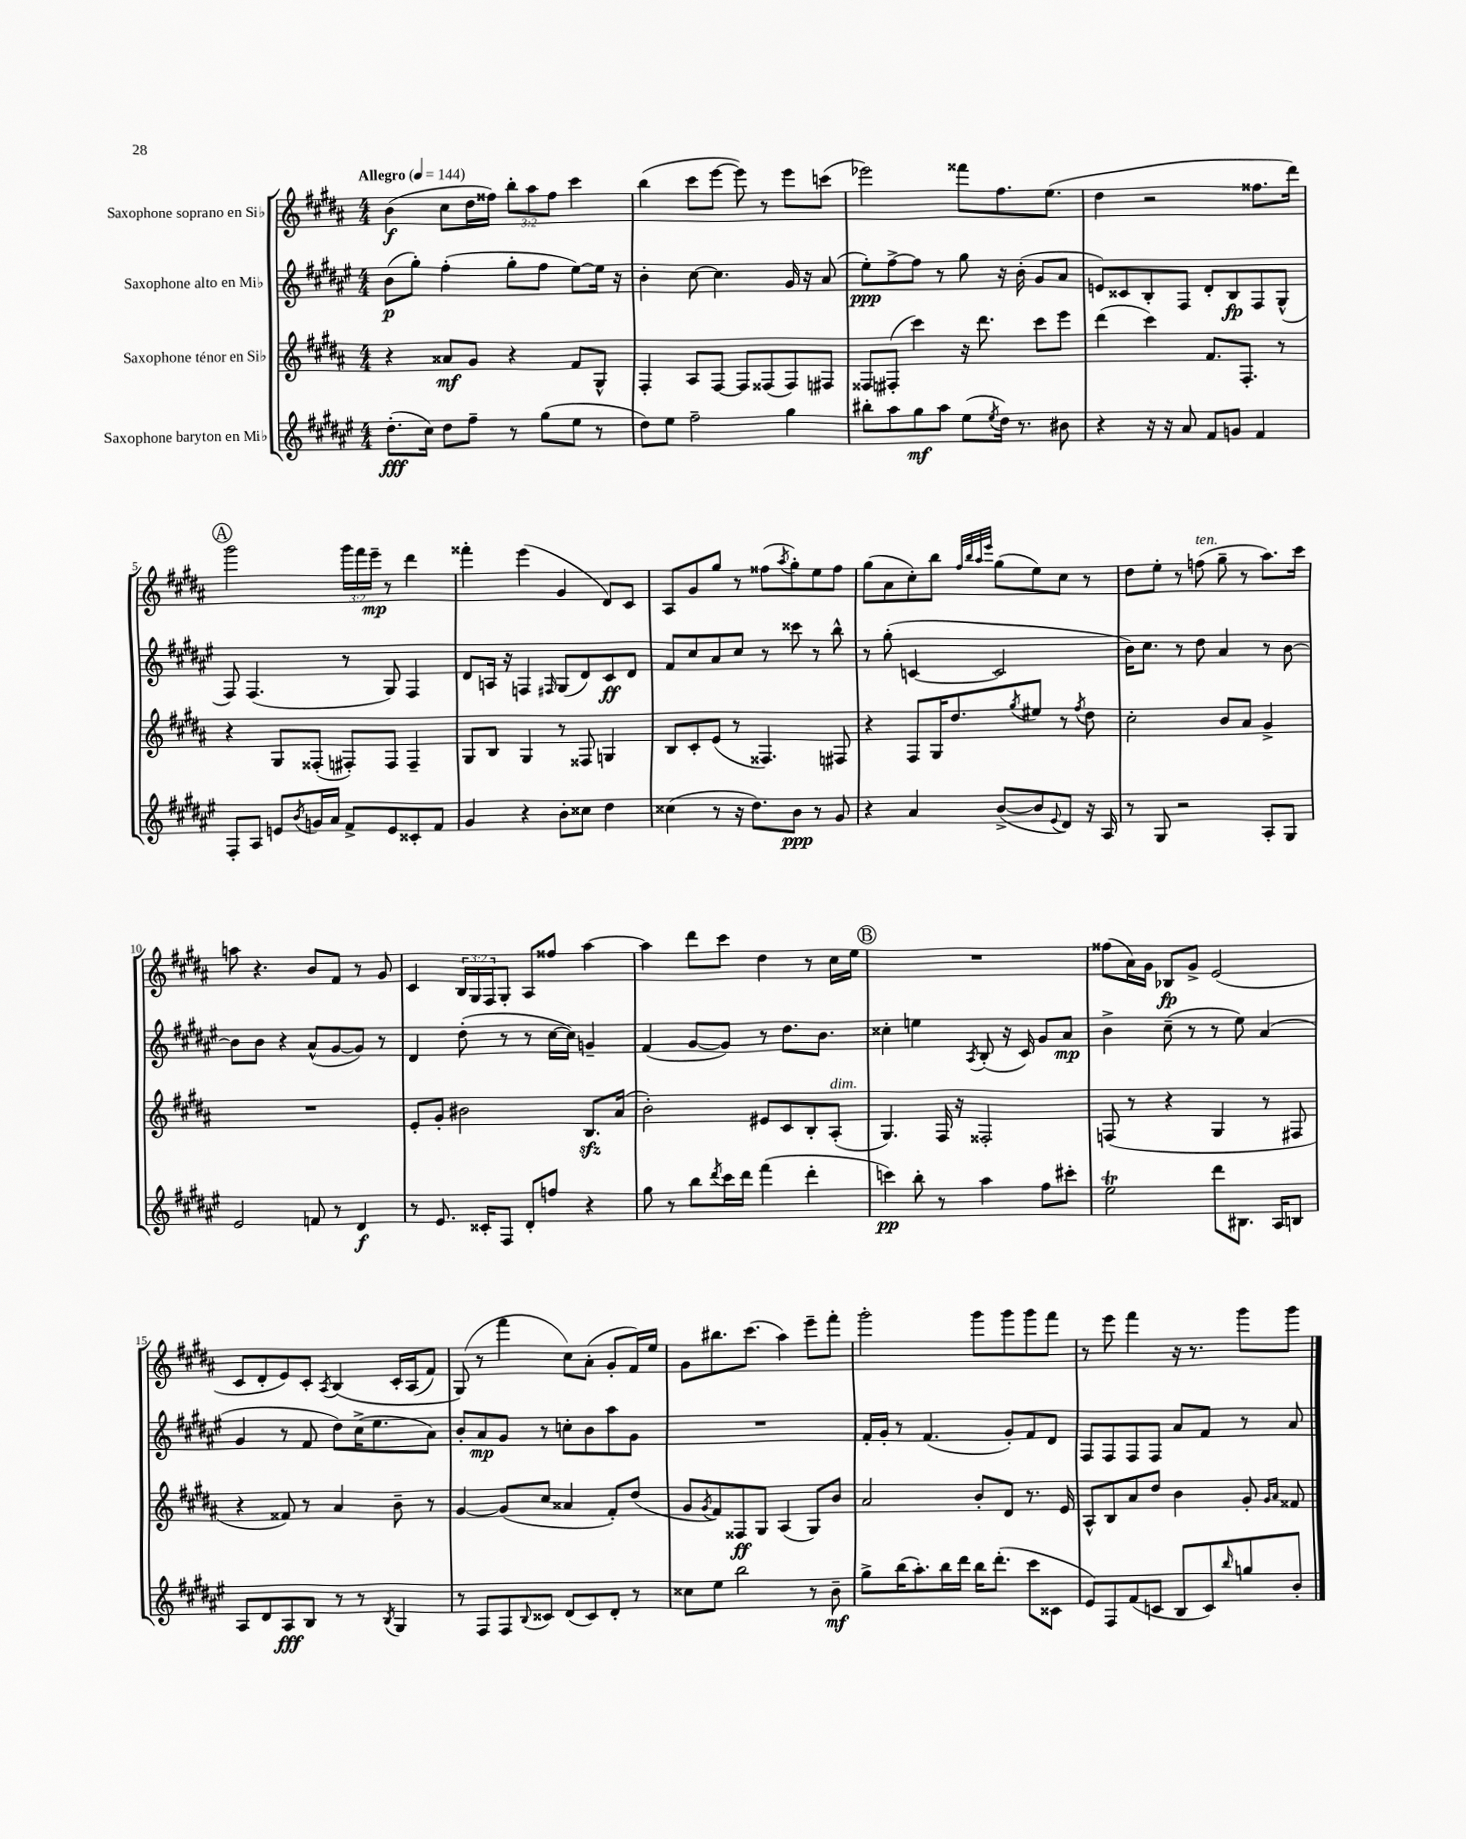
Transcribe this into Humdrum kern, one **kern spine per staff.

**kern	**dynam	**kern	**dynam	**kern	**dynam	**kern	**dynam
*part4	*part4	*part3	*part3	*part2	*part2	*part1	*part1
*staff4	*staff4	*staff3	*staff3	*staff2	*staff2	*staff1	*staff1
*I"Saxophone baryton en Mi♭	*	*I"Saxophone ténor en Si♭	*	*I"Saxophone alto en Mi♭	*	*I"Saxophone soprano en Si♭	*
*clefG2	*	*clefG2	*	*clefG2	*	*clefG2	*
*k[f#c#g#d#a#e#]	*	*k[f#c#g#d#a#]	*	*k[f#c#g#d#a#e#]	*	*k[f#c#g#d#a#]	*
*M4/4	*	*M4/4	*	*M4/4	*	*M4/4	*
*MM144	*	*MM144	*	*MM144	*	*MM144	*
=1	=1	=1	=1	=1	=1	=1	=1
!	!	!	!	!	!	!LO:TX:a:B:t=Allegro	!
(8.dd#'\L	fff	4r	.	(8b\L	p	(4b\	f
.	.	.	.	8gg#'\J)	.	.	.
16cc#\Jk)	.	.	.	.	.	.	.
8dd#\L	.	8a##X/L	mf	(4ff#'\	.	8cc#\L	.
8ff#~\J	.	8g#/J	.	.	.	16dd#\L	.
.	.	.	.	.	.	16ff##X\JJ)	.
8r	.	4r	.	8gg#'\L	.	12bb'\L	.
.	.	.	.	.	.	12aa#\	.
(8gg#\L	.	.	.	8ff#\J	.	.	.
.	.	.	.	.	.	12ff##\J	.
8ee#\J	.	8f#/L	.	[8ee#\L)	.	4ccc#\	.
8r	.	8G#^^/J	.	16ee#\Jk]	.	.	.
.	.	.	.	16r	.	.	.
=2	=2	=2	=2	=2	=2	=2	=2
8dd#\L)	.	4F#'/	.	4b'\	.	(4bb\	.
8ee#\J	.	.	.	.	.	.	.
2ff#~\	.	8A#/L	.	[8cc#\	.	8ccc#\L	.
.	.	[8F#/J	.	4.cc#\]	.	[8eee\J	.
.	.	8F#/L]	.	.	.	8eee\])	.
.	.	(8F##X/	.	.	.	8r	.
4gg#\	.	8F##/)	.	16g#/	.	8eee\L	.
.	.	.	.	16r	.	.	.
.	.	8F#X/J	.	(8a#/	.	(8cccn\J	.
=3	=3	=3	=3	=3	=3	=3	=3
8bb#X'\L	.	8F##X/L	.	8ee#'\L)	ppp	2eee-X\)	.
8aa#\	.	(8F#X'/J	.	[8ff#^\	.	.	.
8gg#\	mf	4ccc#\)	.	8ff#\J]	.	.	.
8aa#\J	.	.	.	8r	.	.	.
(8ee#\L	.	16r	.	8gg#\	.	8fff##X\L	.
.	.	8.ddd#\	.	.	.	.	.
8qee#/	.	.	.	.	.	.	.
16dd#\Jk)	.	.	.	16r	.	8.ff#\	.
8.r	.	.	.	(16b'\	.	.	.
.	.	8ccc#\L	.	8g#/L	.	.	.
.	.	.	.	.	.	(8.ee\J	.
8b#X\	.	8eee\J	.	8a#/J	.	.	.
=4	=4	=4	=4	=4	=4	=4	=4
4r	.	(4ddd#\	.	8en/L)	.	4dd#\	.
.	.	.	.	8c##X/	.	.	.
16r	.	4ccc#\)	.	8B'/	.	2r	.
16r	.	.	.	.	.	.	.
8a#/	.	.	.	8F#/J	.	.	.
8f#/L	.	8.f#/L	.	8d#'/L	.	.	.
8gn/J	.	.	.	8B/	fp	.	.
.	.	8.F#'/J	.	.	.	.	.
4f#/	.	.	.	8F#/	.	8.ff##X\L	.
.	.	8r	.	(8G#^^/J	.	.	.
.	.	.	.	.	.	16ddd#\Jk)	.
!!LO:LB:g=z
!!LO:REH:place=s1:t=A
=5	=5	=5	=5	=5	=5	=5	=5
8F#'/L	.	4r	.	8F#/)	.	2ggg#\	.
8A#/J	.	.	.	(4.F#/	.	.	.
8en/L	.	8G#/L	.	.	.	.	.
8qb/	.	.	.	.	.	.	.
16gn/L	.	(8F##X'/J	.	.	.	.	.
16a#/JJ	.	.	.	.	.	.	.
8f#^/L	.	8F#X'/L)	.	8r	.	24ggg#\LL	.
.	.	.	.	.	.	24fff#\	.
.	.	.	.	.	.	24eee~\JJ	mp
8e/	.	8F#/J	.	8G#/)	.	8r	.
8c##X'/	.	4F#~/	.	4F#/	.	4ddd#\	.
8f#/J	.	.	.	.	.	.	.
=6	=6	=6	=6	=6	=6	=6	=6
4g#/	.	8G#/L	.	8d#/L	.	4fff##X'\	.
.	.	8B/J	.	16An/Jk	.	.	.
.	.	.	.	16r	.	.	.
4r	.	4G#/	.	4Fn/	.	(4eee\	.
.	.	.	.	16qqF#X/	.	.	.
8b'\L	.	8r	.	(8G#/L	.	4g#/	.
8cc##X\J	.	8F##X/	.	8d#/)	.	.	.
4dd#\	.	4Gn/	.	8c#/	ff	8d#/L)	.
.	.	.	.	8d#/J	.	8c#/J	.
=7	=7	=7	=7	=7	=7	=7	=7
(4cc##X\	.	8B/L	.	8f#/L	.	8A#/L	.
.	.	8c#'/	.	8cc#/	.	8g#/	.
8r	.	(8e/J	.	8a#/	.	8gg#/J	.
16r	.	8r	.	8cc#/J	.	8r	.
8.dd#\L)	.	.	.	.	.	.	.
.	.	4.F##X/)	.	8r	.	(8ff##X\L	.
.	.	.	.	.	.	8qaa#/	.
8b\J	ppp	.	.	8ccc##X\	.	8gg#'\)	.
8r	.	.	.	8r	.	8ee\	.
8g#/	.	8F#X/	.	8bb^^\	.	8ff##\J	.
=8	=8	=8	=8	=8	=8	=8	=8
4r	.	4r	.	8r	.	(8gg#\L	.
.	.	.	.	(8gg#'\	.	8a#\	.
4a#/	.	8F#/L	.	[4cn/	.	8cc#'\)	.
.	.	16G#/K	.	.	.	8bb\J	.
.	.	8.dd#/	.	.	.	.	.
.	.	.	.	.	.	32qqff#/LLL	.
.	.	.	.	.	.	32qqbb/	.
.	.	.	.	.	.	32qqaa#/	.
.	.	.	.	.	.	32qqeee/JJJ	.
([8b^/L	.	.	.	2c/]	.	(8gg#\L	.
.	.	8qgg#/	.	.	.	.	.
8b/]	.	8ee#X/J	.	.	.	8ee\)	.
8qqe#/	.	.	.	.	.	.	.
8d#/J)	.	8r	.	.	.	8cc#\J	.
.	.	8qff#/	.	.	.	.	.
16r	.	8dd#\	.	.	.	8r	.
16A#/	.	.	.	.	.	.	.
=9	=9	=9	=9	=9	=9	=9	=9
8r	.	2cc#'\	.	16b\KL)	.	8dd#\L	.
.	.	.	.	8.cc#\J	.	.	.
8G#/	.	.	.	.	.	8ee'\J	.
2r	.	.	.	8r	.	8r	.
!	!	!	!	!	!	!LO:TX:a:i:t=ten.	!
.	.	.	.	8dd#\	.	(8ffn\	.
.	.	8b/L	.	4a#/	.	8gg#~\	.
.	.	8a#/J	.	.	.	8r	.
8A#'/L	.	4g#^/	.	8r	.	8.aa#\L)	.
8G#/J	.	.	.	[8b\	.	.	.
.	.	.	.	.	.	16ccc#\Jk	.
!!LO:LB:g=z
=10	=10	=10	=10	=10	=10	=10	=10
2e#/	.	1r	.	8b\L]	.	8aan\	.
.	.	.	.	8b\J	.	4.r	.
.	.	.	.	4r	.	.	.
8fn/	.	.	.	(8a#^^/L	.	8b/L	.
8r	.	.	.	[8g#/	.	8f#/J	.
4d#/	f	.	.	8g#/J])	.	8r	.
.	.	.	.	8r	.	8g#/	.
=11	=11	=11	=11	=11	=11	=11	=11
8r	.	8e'/L	.	4d#/	.	4c#/	.
8.e#/	.	8g#'/J	.	.	.	.	.
.	.	2b#X\	.	(8dd#'\	.	24B/LL	.
.	.	.	.	.	.	24G#/	.
16c##X'/KL	.	.	.	.	.	.	.
.	.	.	.	.	.	24F#/J	.
8F#/J	.	.	.	8r	.	8G#'/J	.
8d#'/L	.	.	.	8r	.	8A#/L	.
8ffn/J	.	.	.	[16cc#\LL	.	8ff##X/J	.
.	.	.	.	16cc#\JJ])	.	.	.
4r	.	8.Bzz/L	.	4gn~/	.	[4aa#\	.
.	.	(16a#/Jk	.	.	.	.	.
=12	=12	=12	=12	=12	=12	=12	=12
8gg#\	.	2b'\)	.	(4f#/	.	4aa#\]	.
8r	.	.	.	.	.	.	.
8bb\L	.	.	.	[8g#/L	.	8ddd#\L	.
8qddd#/	.	.	.	.	.	.	.
16ccc#\L	.	.	.	8g#/J])	.	8ccc#\J	.
16ddd#\JJ	.	.	.	.	.	.	.
(4fff#\	.	8e#X/L	.	8r	.	4dd#\	.
.	.	8c#/	.	8.dd#\L	.	.	.
4ddd#'\	.	8B'/	.	.	.	8r	.
.	.	.	.	8.b\J	.	.	.
!	!	!LO:TX:a:i:t=dim.	!	!	!	!	!
.	.	(8A#'/J	.	.	.	16cc#\LL	.
.	.	.	.	.	.	16ee\JJ	.
!!LO:REH:place=s1:t=B
=13	=13	=13	=13	=13	=13	=13	=13
4cccn\)	pp	4.G#/)	.	4cc##X'\	.	1r	.
8bb'\	.	.	.	4een\	.	.	.
8r	.	16F#/	.	.	.	.	.
.	.	16r	.	.	.	.	.
.	.	.	.	8qA#/	.	.	.
4aa#\	.	2F##X'/	.	(8B'/	.	.	.
.	.	.	.	16r	.	.	.
.	.	.	.	16c#/)	.	.	.
8ff#\L	.	.	.	8g#/L	.	.	.
8ccc#X'\J	.	.	.	8a#/J	mp	.	.
=14	=14	=14	=14	=14	=14	=14	=14
2ee#t\	.	(8Fn/	.	4b^\	.	(8ff##X\L	.
.	.	8r	.	.	.	16a#\L)	.
.	.	.	.	.	.	16g#\JJ	.
.	.	4r	.	(8cc#~\	.	8B-X/L	fp
.	.	.	.	8r	.	8g#^/J	.
8ddd#\L	.	4G#/	.	8r	.	(2e/	.
8.B#X\J	.	.	.	8ee#\)	.	.	.
.	.	8r	.	(4a#/	.	.	.
16A#/KL	.	.	.	.	.	.	.
8Bn/J	.	8F#X/	.	.	.	.	.
!!LO:LB:g=z
=15	=15	=15	=15	=15	=15	=15	=15
8A#/L	.	4r	.	4g#/	.	8c#/L	.
8d#/	.	.	.	.	.	8d#'/	.
8A#/	fff	8f##X/)	.	8r	.	8e/)	.
8B/J	.	8r	.	8f#/	.	8c#'/J	.
.	.	.	.	.	.	8qA#/	.
8r	.	4a#/	.	8dd#\L)	.	(4B/	.
8r	.	.	.	(16cc#^\K	.	.	.
.	.	.	.	8.ee#\	.	.	.
8qB/	.	.	.	.	.	.	.
4G#/	.	8b~\	.	.	.	16c#'/LL	.
.	.	.	.	.	.	(16A#/J	.
.	.	8r	.	8a#\J)	.	8f#/J)	.
=16	=16	=16	=16	=16	=16	=16	=16
8r	.	[4g#/	.	8b'/L	.	(8G#/)	.
8F#/L	.	.	.	8a#/	mp	8r	.
8F#/	.	(8g#/L]	.	8g#/J	.	4fff#\	.
8qqB/	.	.	.	.	.	.	.
8c##X/J	.	8cc#/J	.	8r	.	.	.
(8d#/L	.	4a##X/	.	8ccn'\L	.	8cc#\L)	.
8c##/)	.	.	.	8b\	.	(8a#'\J	.
8d#'/J	.	8f#'/L)	.	8aa#\	.	8g#'/L	.
8r	.	(8dd#/J	.	8g#\J	.	16f#/L)	.
.	.	.	.	.	.	16ee/JJ	.
=17	=17	=17	=17	=17	=17	=17	=17
8cc##X\L	.	8g#/L	.	1r	.	8g#\L	.
.	.	8qg#/	.	.	.	.	.
8ee#\J	.	8f#/)	.	.	.	8.bb#X\	.
2bb\	.	8F##X/	ff	.	.	.	.
.	.	.	.	.	.	(8.ccc#\J	.
.	.	8G#/J	.	.	.	.	.
.	.	(4A#/	.	.	.	4aa#\)	.
8r	.	8G#/L)	.	.	.	8eee~\L	.
8b~\	mf	8b/J	.	.	.	8fff#'\J	.
=18	=18	=18	=18	=18	=18	=18	=18
8gg#^\L	.	2a#/	.	16f#'/LL	.	2ggg#'\	.
.	.	.	.	16g#'/JJ	.	.	.
(16bb\K	.	.	.	8r	.	.	.
8.aa#'\)	.	.	.	.	.	.	.
.	.	.	.	(4.f#/	.	.	.
16bb\L	.	.	.	.	.	.	.
16ddd#\JJ	.	.	.	.	.	.	.
16bb\KL	.	8b'/L	.	.	.	8ggg#\L	.
(8.ddd#'\J	.	.	.	.	.	.	.
.	.	8d#/J	.	8g#'/L)	.	8ggg#\	.
8ccc#\L	.	8.r	.	8f#/	.	8ggg#\	.
8c##X\J	.	.	.	8d#/J	.	8fff#\J	.
.	.	16e/	.	.	.	.	.
=19	=19	=19	=19	=19	=19	=19	=19
8e#/L)	.	8A#^^/L	.	8F#/L	.	8r	.
8F#/	.	8B/	.	8F#/	.	8eee\	.
(8f#/	.	8a#/	.	8F#/	.	4fff#\	.
8cn/J	.	8dd#/J	.	8F#/J	.	.	.
8B/L	.	4b\	.	8a#/L	.	16r	.
.	.	.	.	.	.	8.r	.
8c/)	.	.	.	8f#/J	.	.	.
16qqbb/	.	.	.	.	.	.	.
8ggn/	.	8g#'/	.	8r	.	8ggg#\L	.
.	.	16qqg#/LL	.	.	.	.	.
.	.	16qqa#/JJ	.	.	.	.	.
8b'/J	.	8f##X/	.	8a#/	.	8ggg#\J	.
==	==	==	==	==	==	==	==
*-	*-	*-	*-	*-	*-	*-	*-
